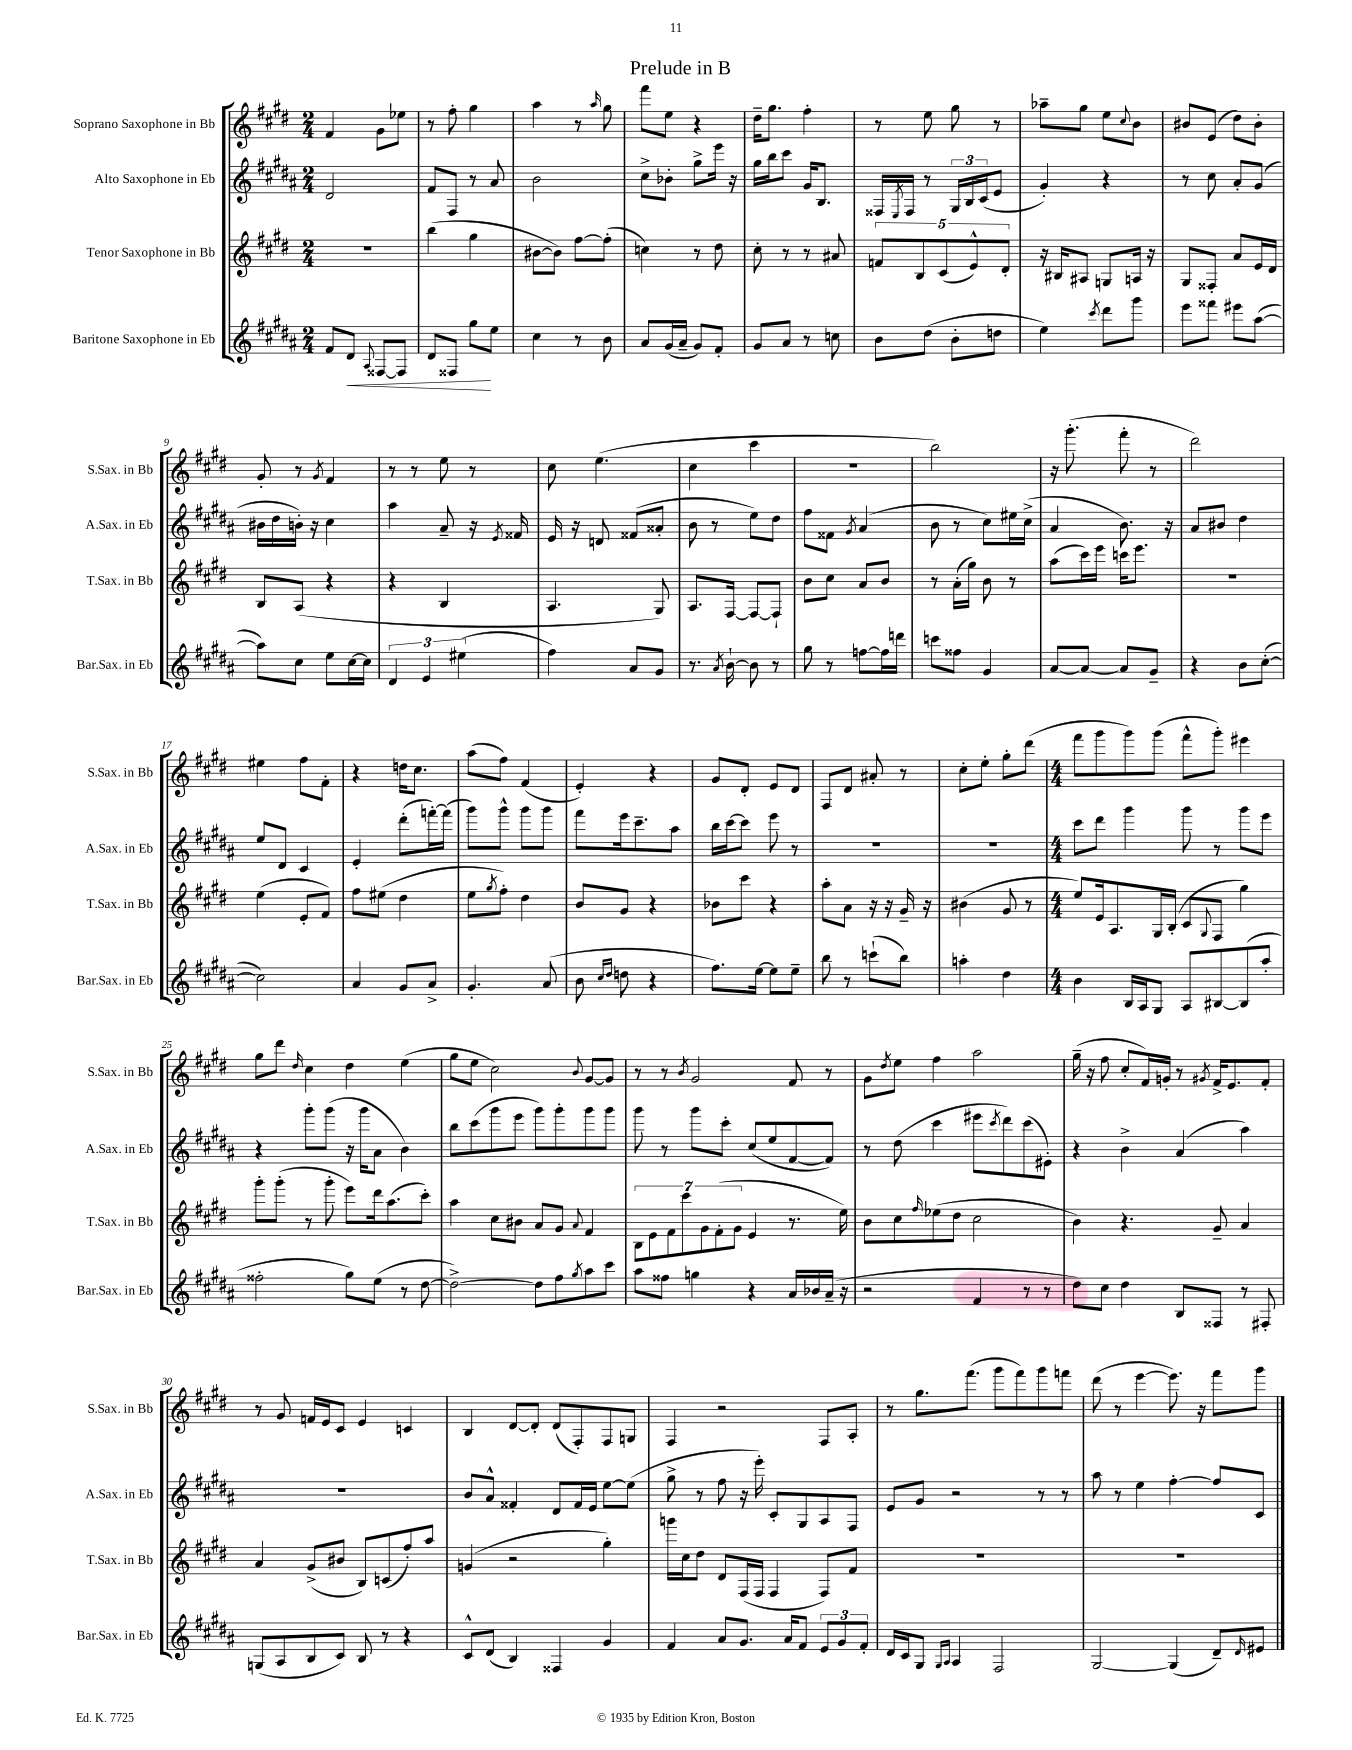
\header { title = "Prelude in B" }
<<
\new StaffGroup <<
\new Staff = "s0" \with { instrumentName = "Soprano Saxophone in Bb" shortInstrumentName = "S.Sax. in Bb" } {
    \clef treble \key e \major \numericTimeSignature \time 2/4
    fis'4 gis'8 ees''8 |
    r8 fis''8-. gis''4 |
    a''4 r8 \grace { a''16 } gis''8 |
    fis'''8 e''8 r4 |
    dis''16-- gis''8. fis''4-. |
    r8 e''8 gis''8 r8 |
    aes''8-- gis''8 e''8 \appoggiatura { cis''8 } b'8 |
    bis'8 e'8( dis''8) bis'8-. |
    gis'8-. r8 \acciaccatura { gis'8 } fis'4 |
    r8 r8 e''8 r8 |
    cis''8 e''4.( |
    cis''4 cis'''4 |
    R2 |
    b''2) |
    r16 gis'''8.-.( fis'''8-. r8 |
    dis'''2) |
    eis''4 fis''8 fis'8-. |
    r4 d''16 cis''8. |
    a''8( fis''8) fis'4( |
    e'4-.) r4 |
    gis'8 dis'8-. e'8 dis'8 |
    fis8 dis'8 ais'8-. r8 |
    cis''8-. e''8-. gis''8-. dis'''8( |
    \numericTimeSignature \time 4/4 fis'''8 gis'''8 gis'''8) gis'''8( fis'''8-^ gis'''8-.) eis'''4 |
    gis''8 dis'''8 \grace { dis''16 } cis''4 dis''4 e''4( |
    gis''8 e''8 cis''2) \appoggiatura { b'8 } gis'8~ gis'8 |
    r8 r8 \acciaccatura { b'8 } gis'2 fis'8 r8 |
    gis'8 \acciaccatura { dis''8 } e''8 fis''4 a''2 |
    gis''16--( r16 fis''8 cis''8-. fis'16) g'16-. r8 \acciaccatura { gis'8 } fis'16-> e'8. fis'8-. |
    r8 gis'8 f'16 e'16 cis'8 e'4 c'4 |
    b4 dis'8~ dis'8-. dis'8( fis8-.) fis8 g8 |
    fis4 r2 fis8 a8-. |
    r8 gis''8. fis'''8.( gis'''8 fis'''8) gis'''8 f'''8 |
    dis'''8( r8 e'''4~ e'''8.) r16 fis'''8 gis'''8 \bar "|." |
}
\new Staff = "s1" \with { instrumentName = "Alto Saxophone in Eb" shortInstrumentName = "A.Sax. in Eb" } {
    \clef treble \key b \major \numericTimeSignature \time 2/4
    dis'2 |
    fis'8 fis8 r8 ais'8 |
    b'2 |
    cis''8-> bes'8-. gis''8-> e'''16 r16 |
    gis''16 b''16 cis'''8 gis'16 b8. |
    fisis16 \acciaccatura { e8 } fisis16 r8 \tuplet 3/2 { gis16 b16 cis'16( } e'8 |
    gis'4-.) r4 |
    r8 cis''8 ais'8-. gis'8( |
    bis'16 dis''16 b'16-.) r16 cis''4 |
    ais''4 ais'8-- r16 \acciaccatura { e'8 } fisis'16 |
    e'16 r16 d'8 fisis'8( aisis'8-. |
    b'8 r8 e''8) dis''8 |
    fis''8 fisis'8 \acciaccatura { gis'8 } ais'4( |
    b'8 r8 cis''8) eis''16 cis''16->( |
    ais'4 b'8.) r16 |
    ais'8 bis'8 dis''4 |
    e''8 dis'8 cis'4 |
    e'4-. dis'''8-.( f'''16~-.) f'''16( |
    gis'''8) gis'''8-^ gis'''8 gis'''8 |
    fis'''8 e'''16 cis'''8.-- ais''8 |
    b''16 cis'''16~ cis'''8 e'''8 r8 |
    R2 |
    r2 |
    \numericTimeSignature \time 4/4 cis'''8 dis'''8 gis'''4 gis'''8 r8 gis'''8 e'''8 |
    r4 gis'''8-. gis'''8( r16 gis'''16 ais'8 b'4) |
    b''8 cis'''8( gis'''8 e'''8 gis'''8) gis'''8-. gis'''8 gis'''8 |
    gis'''8 r8 gis'''8 cis'''8-. cis''8( e''8 fis'8~ fis'8) |
    r8 dis''8( cis'''4 eis'''8 \acciaccatura { cis'''8 } dis'''8) cis'''8( eis'8-.) |
    r4 b'4-> ais'4( ais''4) |
    R1 |
    b'8 ais'8-^ fisis'4-. dis'8 fisis'16 e'16 e''8~ e''8( |
    gis''8-> r8 fis''8 r16 e'''16-.) cis'8-. gis8 ais8 fis8 |
    e'8 gis'8 r2 r8 r8 |
    ais''8 r8 e''4 fis''4~-. fis''8 cis'8 \bar "|." |
}
\new Staff = "s2" \with { instrumentName = "Tenor Saxophone in Bb" shortInstrumentName = "T.Sax. in Bb" } {
    \clef treble \key e \major \numericTimeSignature \time 2/4
    R2 |
    b''4( gis''4 |
    bis'8~ bis'8) fis''8~ fis''8-.( |
    c''4) r8 dis''8 |
    cis''8-. r8 r8 ais'8 |
    \tuplet 5/4 { f'8 b8 cis'8( e'8-^) dis'8-. } |
    r16 bis16 ais8 g8 a16 r16 |
    gis8 fisis8-. a'8 e'16 dis'16 |
    b8 a8( r4 |
    r4 b4 |
    a4. gis8) |
    a8. fis16~ fis8~ fis8-! |
    b'8 cis''8 a'8 b'8 |
    r8 a'16-.( gis''16) b'8 r8 |
    a''8( cis'''16) e'''16 c'''16 e'''8. |
    R2 |
    e''4( e'8-. fis'8) |
    fis''8 eis''8( dis''4 |
    e''8 \acciaccatura { gis''8 } fis''8-.) dis''4 |
    b'8 gis'8 r4 |
    bes'8 cis'''8 r4 |
    a''8-. a'8 r16 r16 gis'16-- r16 |
    bis'4( gis'8 r8 |
    \numericTimeSignature \time 4/4 e''8) e'16 a8. gis16 b16-.( cis'8 \appoggiatura { gis8 } fis8 gis''4) |
    gis'''8-. gis'''8-.( r8 gis'''8-. e'''8) dis'''16 a''8.( cis'''8-.) |
    a''4 cis''8 bis'8 a'8 gis'8 \appoggiatura { a'8 } fis'4 |
    \tuplet 7/4 { b8 e'8 fis'8 cis'''8 gis'8 fis'8-.( gis'8 } e'4 r8. e''16) |
    b'8 cis''8 \grace { fis''16 } ees''8( dis''8 cis''2 |
    b'4) r4. gis'8-- a'4 |
    a'4 gis'8->( bis'8 b8) c'8( fis''8-.) a''8 |
    g'4( r2 gis''4-.) |
    g'''16 cis''16 dis''8 dis'8 fis16( fis16 fis4 fis8) fis'8 |
    R1 |
    R1 \bar "|." |
}
\new Staff = "s3" \with { instrumentName = "Baritone Saxophone in Eb" shortInstrumentName = "Bar.Sax. in Eb" } {
    \clef treble \key b \major \numericTimeSignature \time 2/4
    fis'8 dis'8\< \appoggiatura { ais8 } fisis8~ fisis8 |
    dis'8 fisis8 gis''8\! e''8 |
    cis''4 r8 b'8 |
    ais'8 gis'16( ais'16-- gis'8) fis'8-. |
    gis'8 ais'8 r8 c''8 |
    b'8 dis''8( b'8-. d''8 |
    e''4) \acciaccatura { cis'''8 } dis'''8 gis'''8 |
    e'''8 fisis'''8 eis'''8 ais''8~( |
    ais''8) cis''8 e''8 cis''16~ cis''16 |
    \tuplet 3/2 { dis'4 e'4 eis''4( } |
    fis''4) ais'8 gis'8 |
    r8. \acciaccatura { ais'8 } b'16~-! b'8 r8 |
    gis''8 r8 f''8~ f''16 d'''16 |
    c'''8 fisis''8 gis'4 |
    ais'8~ ais'8~ ais'8 gis'8-- |
    r4 b'8 cis''8~-.( |
    cis''2) |
    ais'4 gis'8 ais'8-> |
    gis'4.-. ais'8( |
    b'8 \grace { cis''16 dis''16 } d''8 r4 |
    fis''8.) e''16~ e''8 e''8-- |
    b''8 r8 c'''8-!( b''8) |
    a''4-. dis''4 |
    \numericTimeSignature \time 4/4 b'4 b16 ais16 gis8 ais8 bis8~ bis8( ais''8-. |
    fisis''2-. gis''8) e''8( r8 dis''8~ |
    dis''2~->) dis''8 fis''8 \acciaccatura { gis''8 } ais''8 cis'''8 |
    ais''8 fisis''8 g''4 r4 ais'16 bes'16 ais'16--( r16 |
    r2 fis'4 r8 r8 |
    dis''8) cis''8 dis''4 b8 fisis8 r8 fis8-. |
    g8( ais8 b8 cis'8) b8 r8 r4 |
    cis'8-^ dis'8( b4) fisis4 gis'4 |
    fis'4 ais'8 gis'8. ais'16 fis'8 \tuplet 3/2 { e'8 gis'8 fis'8-. } |
    dis'16 cis'16 gis8 \grace { gis16 ais16 } ais4 fis2 |
    gis2~ gis4( dis'8--) \grace { dis'16 } eis'8 \bar "|." |
}
>>
>>
